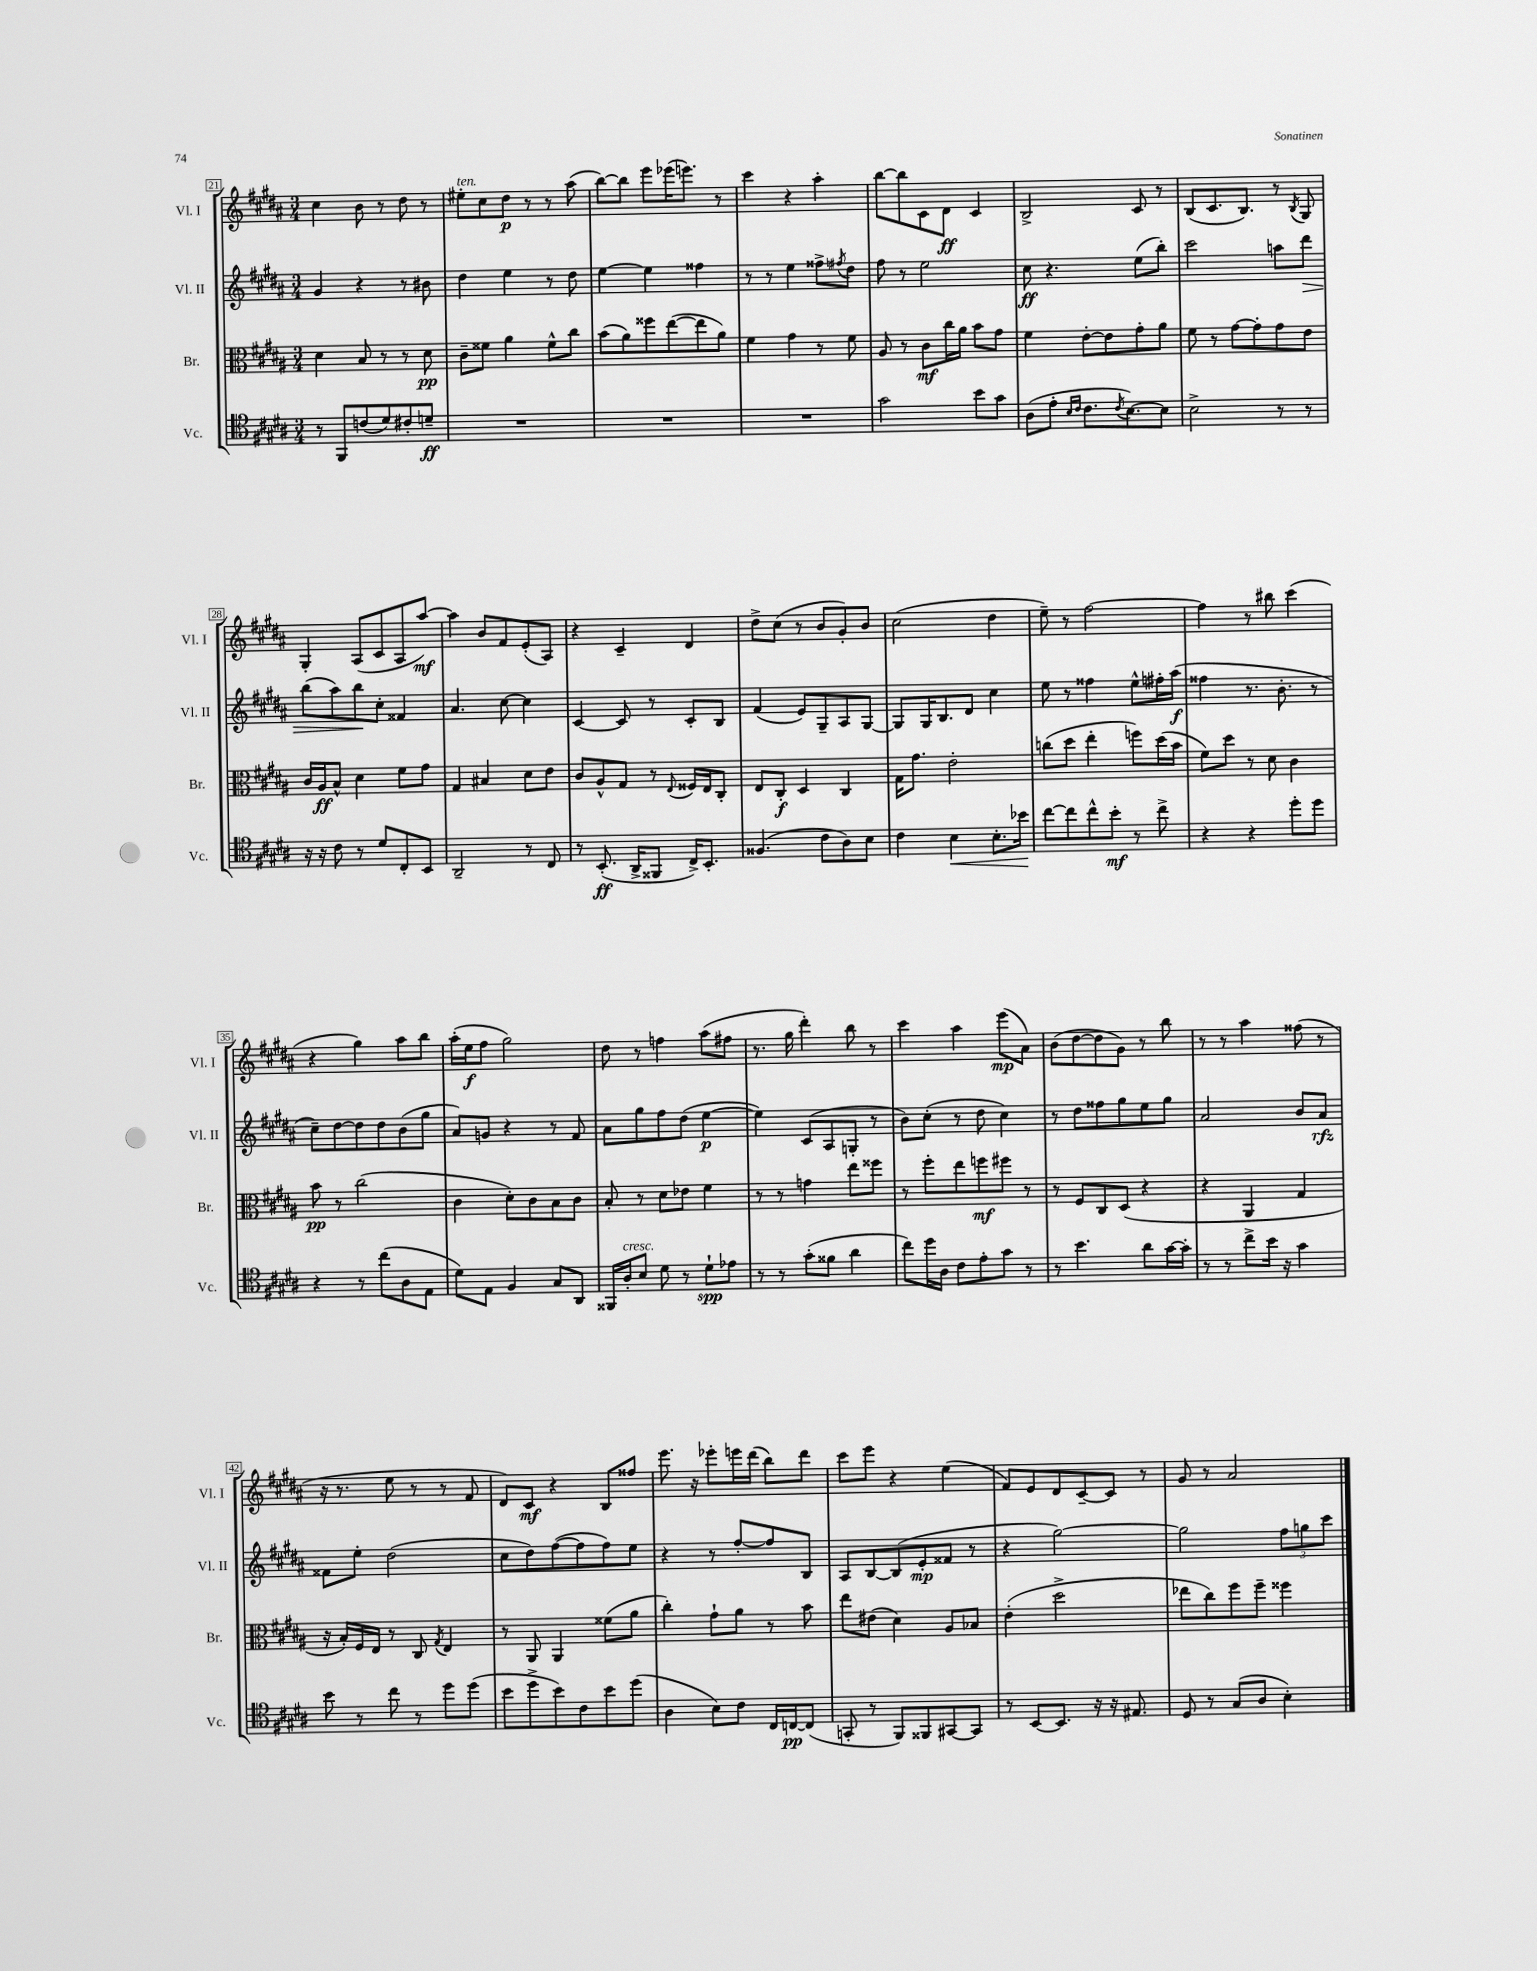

**kern	**dynam	**kern	**dynam	**kern	**dynam	**kern	**dynam
*part4	*part4	*part3	*part3	*part2	*part2	*part1	*part1
*staff4	*staff4	*staff3	*staff3	*staff2	*staff2	*staff1	*staff1
*I"Vc.	*	*I"Br.	*	*I"Vl. II	*	*I"Vl. I	*
*I'Vc.	*	*I'Br.	*	*I'Vl. II	*	*I'Vl. I	*
*clefC4	*	*clefC3	*	*clefG2	*	*clefG2	*
*k[f#c#g#d#a#]	*	*k[f#c#g#d#a#]	*	*k[f#c#g#d#a#]	*	*k[f#c#g#d#a#]	*
*M3/4	*	*M3/4	*	*M3/4	*	*M3/4	*
=21	=21	=21	=21	=21	=21	=21	=21
8r	.	4d#\	.	4g#/	.	4cc#\	.
8FF#/L	.	.	.	.	.	.	.
(8cn/	.	8B/	.	4r	.	8b\	.
8d#/)	.	8r	.	.	.	8r	.
8c#X'/	.	8r	.	8r	.	8dd#\	.
8dn~/J	ff	8d#\	pp	8b#X\	.	8r	.
=22	=22	=22	=22	=22	=22	=22	=22
!	!	!	!	!	!	!LO:TX:a:i:t=ten.	!
2.r	.	8c#~\L	.	4dd#\	.	8ee#X'\L	.
.	.	8f##X\J	.	.	.	8cc#\	.
.	.	4a#\	.	4ee\	.	8dd#\J	p
.	.	.	.	.	.	8r	.
.	.	8f##^^\L	.	8r	.	8r	.
.	.	8cc#\J	.	8dd#\	.	(8aa#\	.
=23	=23	=23	=23	=23	=23	=23	=23
2.r	.	(8b\L	.	[4ee\	.	[8bb\L)	.
.	.	8a#\)	.	.	.	8bb\J]	.
.	.	8ff##X\	.	4ee\]	.	8eee\L	.
.	.	([8ee\	.	.	.	(16eee-X\K	.
.	.	.	.	.	.	8.eeen\J)	.
.	.	8ee\]	.	4ff##X\	.	.	.
.	.	8a#\J)	.	.	.	8r	.
=24	=24	=24	=24	=24	=24	=24	=24
2.r	.	4f#\	.	8r	.	4ccc#\	.
.	.	.	.	8r	.	.	.
.	.	4g#\	.	4ee\	.	4r	.
.	.	8r	.	8ff##X^\L	.	4aa#'\	.
.	.	.	.	8qff#X/	.	.	.
.	.	8f#\	.	8dd#\J	.	.	.
=25	=25	=25	=25	=25	=25	=25	=25
2g#\	.	8A#/	.	8ff#\	.	[8bb\L	.
.	.	8r	.	8r	.	8bb\]	.
.	.	8c#\L	mf	2ee\	.	8c#\	.
.	.	16cc#\L	.	.	.	8d#\J	ff
.	.	16a#\JJ	.	.	.	.	.
8b\L	.	8b\L	.	.	.	4c#/	.
8g#\J	.	8g#\J	.	.	.	.	.
=26	=26	=26	=26	=26	=26	=26	=26
(8A#\L	.	4f#\	.	8cc#\	ff	2B^/	.
8e'\J	.	.	.	4.r	.	.	.
16qqB/LL	.	.	.	.	.	.	.
16qqc#/JJ	.	.	.	.	.	.	.
8.c#\L	.	[8e'\L	.	.	.	.	.
.	.	8e\]	.	.	.	.	.
8qc#/	.	.	.	.	.	.	.
[8.B\)	.	.	.	.	.	.	.
.	.	8g#'\	.	(8ee\L	.	8c#/	.
8B\J]	.	8a#\J	.	8bb'\J)	.	8r	.
=27	=27	=27	=27	=27	=27	=27	=27
2B^\	.	8f#\	.	2ccc#\	.	(8B/L	.
.	.	8r	.	.	.	8.c#/	.
.	.	[8g#\L	.	.	.	.	.
.	.	.	.	.	.	8.B/J)	.
.	.	8g#'\]	.	.	.	.	.
8r	.	8g#\	.	8aan\L	.	8r	.
.	.	.	.	.	.	8qB/	.
!	!	!	!	!	!LO:HP:b	!	!
8r	.	8e\J	.	8ddd#\J	>	8G#/	.
!!LO:LB:g=z
=28	=28	=28	=28	=28	=28	=28	=28
16r	.	16c#/LL	.	(8bb\L	.	4G#'/	.
16r	.	16A#/J	ff	.	.	.	.
8c#\	.	8B^^/J	.	8aa#\)	.	.	.
8r	.	4d#\	.	8bb\	.	(8A#/L	.
8d#/L	.	.	.	8cc#'\J	]	8c#/	.
8C#'/	.	8f#\L	.	4f##X/	.	8A#/	.
8BB/J	.	8g#\J	.	.	.	[8aa#/J)	mf
=29	=29	=29	=29	=29	=29	=29	=29
2AA#~/	.	4G#/	.	4.a#/	.	4aa#\]	.
.	.	4B#X/	.	.	.	8b/L	.
.	.	.	.	[8cc#\	.	8f#/	.
8r	.	8d#\L	.	4cc#\]	.	(8e'/	.
8C#/	.	8e\J	.	.	.	8A#/J)	.
=30	=30	=30	=30	=30	=30	=30	=30
8r	.	8c#/L	.	[4c#/	.	4r	.
(8.BB'/	ff	8A#^^/	.	.	.	.	.
.	.	8G#/J	.	8c#/]	.	4c#~/	.
16AA#^/KL	.	.	.	.	.	.	.
8FF##X/J	.	8r	.	8r	.	.	.
.	.	8qqE/	.	.	.	.	.
16C#^/KL)	.	16F##X/LL	.	8c#'/L	.	4d#/	.
8.BB'/J	.	16E/J	.	.	.	.	.
.	.	8C#'/J	.	8B/J	.	.	.
=31	=31	=31	=31	=31	=31	=31	=31
(4.F##X/	.	8E/L	.	(4f#/	.	8dd#^\L	.
.	.	8C#'/J	f	.	.	(8cc#\J	.
.	.	4D#/	.	8e/L)	.	8r	.
8c#\L	.	.	.	8G#~/	.	8b/L	.
8A#\)	.	4C#/	.	8A#/	.	8g#'/)	.
8B\J	.	.	.	[8G#/J	.	8b/J	.
=32	=32	=32	=32	=32	=32	=32	=32
4c#\	.	16G#\KL	.	8G#/L]	.	(2cc#\	.
.	.	8.g#\J	.	.	.	.	.
.	.	.	.	16G#/K	.	.	.
.	.	.	.	8.B/	.	.	.
!	!LO:HP:b	!	!	!	!	!	!
4B\	<	2e'\	.	.	.	.	.
.	.	.	.	8d#/J	.	.	.
8.B'\L	.	.	.	4cc#\	.	4dd#\	.
16b-X\Jk	.	.	.	.	.	.	.
.	[	.	.	.	.	.	.
=33	=33	=33	=33	=33	=33	=33	=33
[8cc#\L	.	(8ccn\L	.	8ee\	.	8ee~\)	.
8cc#\]	.	8dd#\J	.	8r	.	8r	.
8cc#^^\	.	4ee'\	.	4ff##X\	.	[2ff#\	.
8b'\J	mf	.	.	.	.	.	.
8r	.	8ffn\L)	.	8ee^^\L	.	.	.
8cc#^\	.	(16dd#\L	.	16ff#X'\L	.	.	.
.	.	16b\JJ	.	(16aa#\JJ	f	.	.
=34	=34	=34	=34	=34	=34	=34	=34
4r	.	8f#\L)	.	4ff##X\	.	4ff#\]	.
.	.	8dd#\J	.	.	.	.	.
4r	.	8r	.	8.r	.	8r	.
.	.	8d#\	.	.	.	8bb#X\	.
.	.	.	.	8.b'\	.	.	.
8dd#'\L	.	4c#\	.	.	.	(4ccc#\	.
8dd#\J	.	.	.	8r	.	.	.
!!LO:LB:g=z
=35	=35	=35	=35	=35	=35	=35	=35
4r	.	8b\	pp	8cc#~\L)	.	4r	.
.	.	8r	.	[8dd#\	.	.	.
8r	.	(2cc#\	.	8dd#\]	.	4gg#\)	.
(8cc#\L	.	.	.	8dd#\	.	.	.
8A#\	.	.	.	(8b\	.	8aa#\L	.
8E\J	.	.	.	8gg#\J	.	8bb\J	.
=36	=36	=36	=36	=36	=36	=36	=36
8d#\L)	.	4c#\	.	8a#/L)	.	(16aa#'\LL	.
.	.	.	.	.	.	16ee\J	f
8E\J	.	.	.	8gn/J	.	8ff#\J	.
4F#/	.	8d#'\L)	.	4r	.	2gg#\)	.
.	.	8c#\	.	.	.	.	.
8G#/L	.	8B\	.	8r	.	.	.
8AA#/J	.	8c#\J	.	8f#/	.	.	.
=37	=37	=37	=37	=37	=37	=37	=37
16FF##X/LL	.	8B'/	.	8a#\L	.	8dd#\	.
!LO:TX:a:i:t=cresc.	!	!	!	!	!	!	!
16A#'/J	.	.	.	.	.	.	.
8B/J	.	8r	.	8gg#\	.	8r	.
8d#\	.	8d#\L	.	8ff#\	.	4ffn\	.
8r	.	8e-X\J	.	(8dd#\J	.	.	.
8d#`\L	spp	4f#\	.	[4ee\	p	(8aa#\L	.
8e-X\J	.	.	.	.	.	8ff#X\J	.
=38	=38	=38	=38	=38	=38	=38	=38
8r	.	8r	.	4ee\])	.	8.r	.
8r	.	8r	.	.	.	.	.
.	.	.	.	.	.	16gg#\	.
(8g#'\L	.	4gn\	.	(8c#/L	.	4ddd#'\)	.
8f##X\J	.	.	.	8A#/	.	.	.
4a#\	.	8ee\L	.	8Gn'/J	.	8bb\	.
.	.	8ff##X\J	.	8r	.	8r	.
=39	=39	=39	=39	=39	=39	=39	=39
8cc#\L)	.	8r	.	8b\L)	.	4ccc#\	.
16dd#\L	.	8ff#'\L	.	(8cc#'\J	.	.	.
16A#\JJ	.	.	.	.	.	.	.
8c#\L	.	8ee\	.	8r	.	4aa#\	.
8e'\	.	8ffn\	mf	8dd#\	.	.	.
8g#\J	.	8ff#X\J	.	4cc#\)	.	(8eee\L	mp
8r	.	8r	.	.	.	8a#\J)	.
=40	=40	=40	=40	=40	=40	=40	=40
8r	.	8r	.	8r	.	(8b\L	.
4.b\	.	8F#/L	.	8dd#\L	.	[8dd#\	.
.	.	8C#/	.	8ff##X\	.	8dd#\]	.
.	.	(8D#/J	.	8gg#\	.	8g#\J)	.
8a#\L	.	4r	.	8ee\	.	8r	.
[16g#\L	.	.	.	8gg#\J	.	8bb\	.
16g#'\JJ]	.	.	.	.	.	.	.
=41	=41	=41	=41	=41	=41	=41	=41
8r	.	4r	.	2a#/	.	8r	.
8r	.	.	.	.	.	8r	.
8cc#^\L	.	4AA#/	.	.	.	4aa#\	.
16b\Jk	.	.	.	.	.	.	.
16r	.	.	.	.	.	.	.
4g#\	.	4G#/	.	8b/L	.	(8ff##X\	.
.	.	.	.	8a#/J	rfz	8r	.
!!LO:LB:g=z
=42	=42	=42	=42	=42	=42	=42	=42
8b\	.	16r	.	8f##X\L	.	16r	.
.	.	16B'/LL)	.	.	.	8.r	.
8r	.	16F#/	.	8ee'\J	.	.	.
.	.	16E/JJ	.	.	.	.	.
8cc#\	.	8r	.	(2dd#\	.	8ee\	.
8r	.	8C#/	.	.	.	8r	.
.	.	8qG#/	.	.	.	.	.
8dd#\L	.	4E/	.	.	.	8r	.
(8dd#\J	.	.	.	.	.	8f#/	.
=43	=43	=43	=43	=43	=43	=43	=43
8b\L	.	8r	.	8cc#\L	.	8d#/L)	.
8dd#^\	.	8AA#/	.	8dd#\)	.	8c#/J	mf
8b\)	.	4AA#/	.	([8ff#\	.	4r	.
8c#\	.	.	.	8ff#\]	.	.	.
8b\	.	(8f##X\L	.	8ff#\)	.	8B/L	.
(8dd#\J	.	8a#\J	.	8ee\J	.	8ff##X/J	.
=44	=44	=44	=44	=44	=44	=44	=44
4A#\	.	4cc#'\)	.	4r	.	8.eee\	.
.	.	.	.	.	.	16r	.
8B\L)	.	8g#`\L	.	8r	.	8eee-X'\L	.
8c#\J	.	8a#\J	.	[8ff#'/L	.	16eeen\L	.
.	.	.	.	.	.	(16ddd#\JJ	.
16C#/LL	.	8r	.	8ff#/]	.	8bb\L)	.
[16Cn/J	pp	.	.	.	.	.	.
(8C/J]	.	8b\	.	8B/J	.	8ddd#\J	.
=45	=45	=45	=45	=45	=45	=45	=45
8GGn'/	.	8ee\L	.	8A#/L	.	8ccc#\L	.
8r	.	(8e#X\J	.	[8B/	.	8eee\J	.
8FF#/L)	.	4d#\)	.	(8B/]	.	4r	.
8FF##X/	.	.	.	8e'/	mp	.	.
[8GG#X/	.	8A#/L	.	8f##X/J	.	(4ee\	.
8GG#/J]	.	8B-X/J	.	8r	.	.	.
=46	=46	=46	=46	=46	=46	=46	=46
8r	.	(4e'\	.	4r	.	8f#/L)	.
[8BB/L	.	.	.	.	.	8e/	.
8.BB/J]	.	2dd#^\	.	[2gg#\)	.	8d#/	.
.	.	.	.	.	.	[8c#~/	.
16r	.	.	.	.	.	.	.
16r	.	.	.	.	.	8c#/J]	.
8.E#X/	.	.	.	.	.	.	.
.	.	.	.	.	.	8r	.
=47	=47	=47	=47	=47	=47	=47	=47
8D#/	.	8ee-X\L	.	2gg#\]	.	8g#/	.
8r	.	8cc#\)	.	.	.	8r	.
(8G#/L	.	8ff#\	.	.	.	2a#/	.
8A#/J	.	8ff#~\J	.	.	.	.	.
4B'\)	.	4ff##X\	.	12ff#\L	.	.	.
.	.	.	.	12ggn\	.	.	.
.	.	.	.	12ccc#\J	.	.	.
==	==	==	==	==	==	==	==
*-	*-	*-	*-	*-	*-	*-	*-
